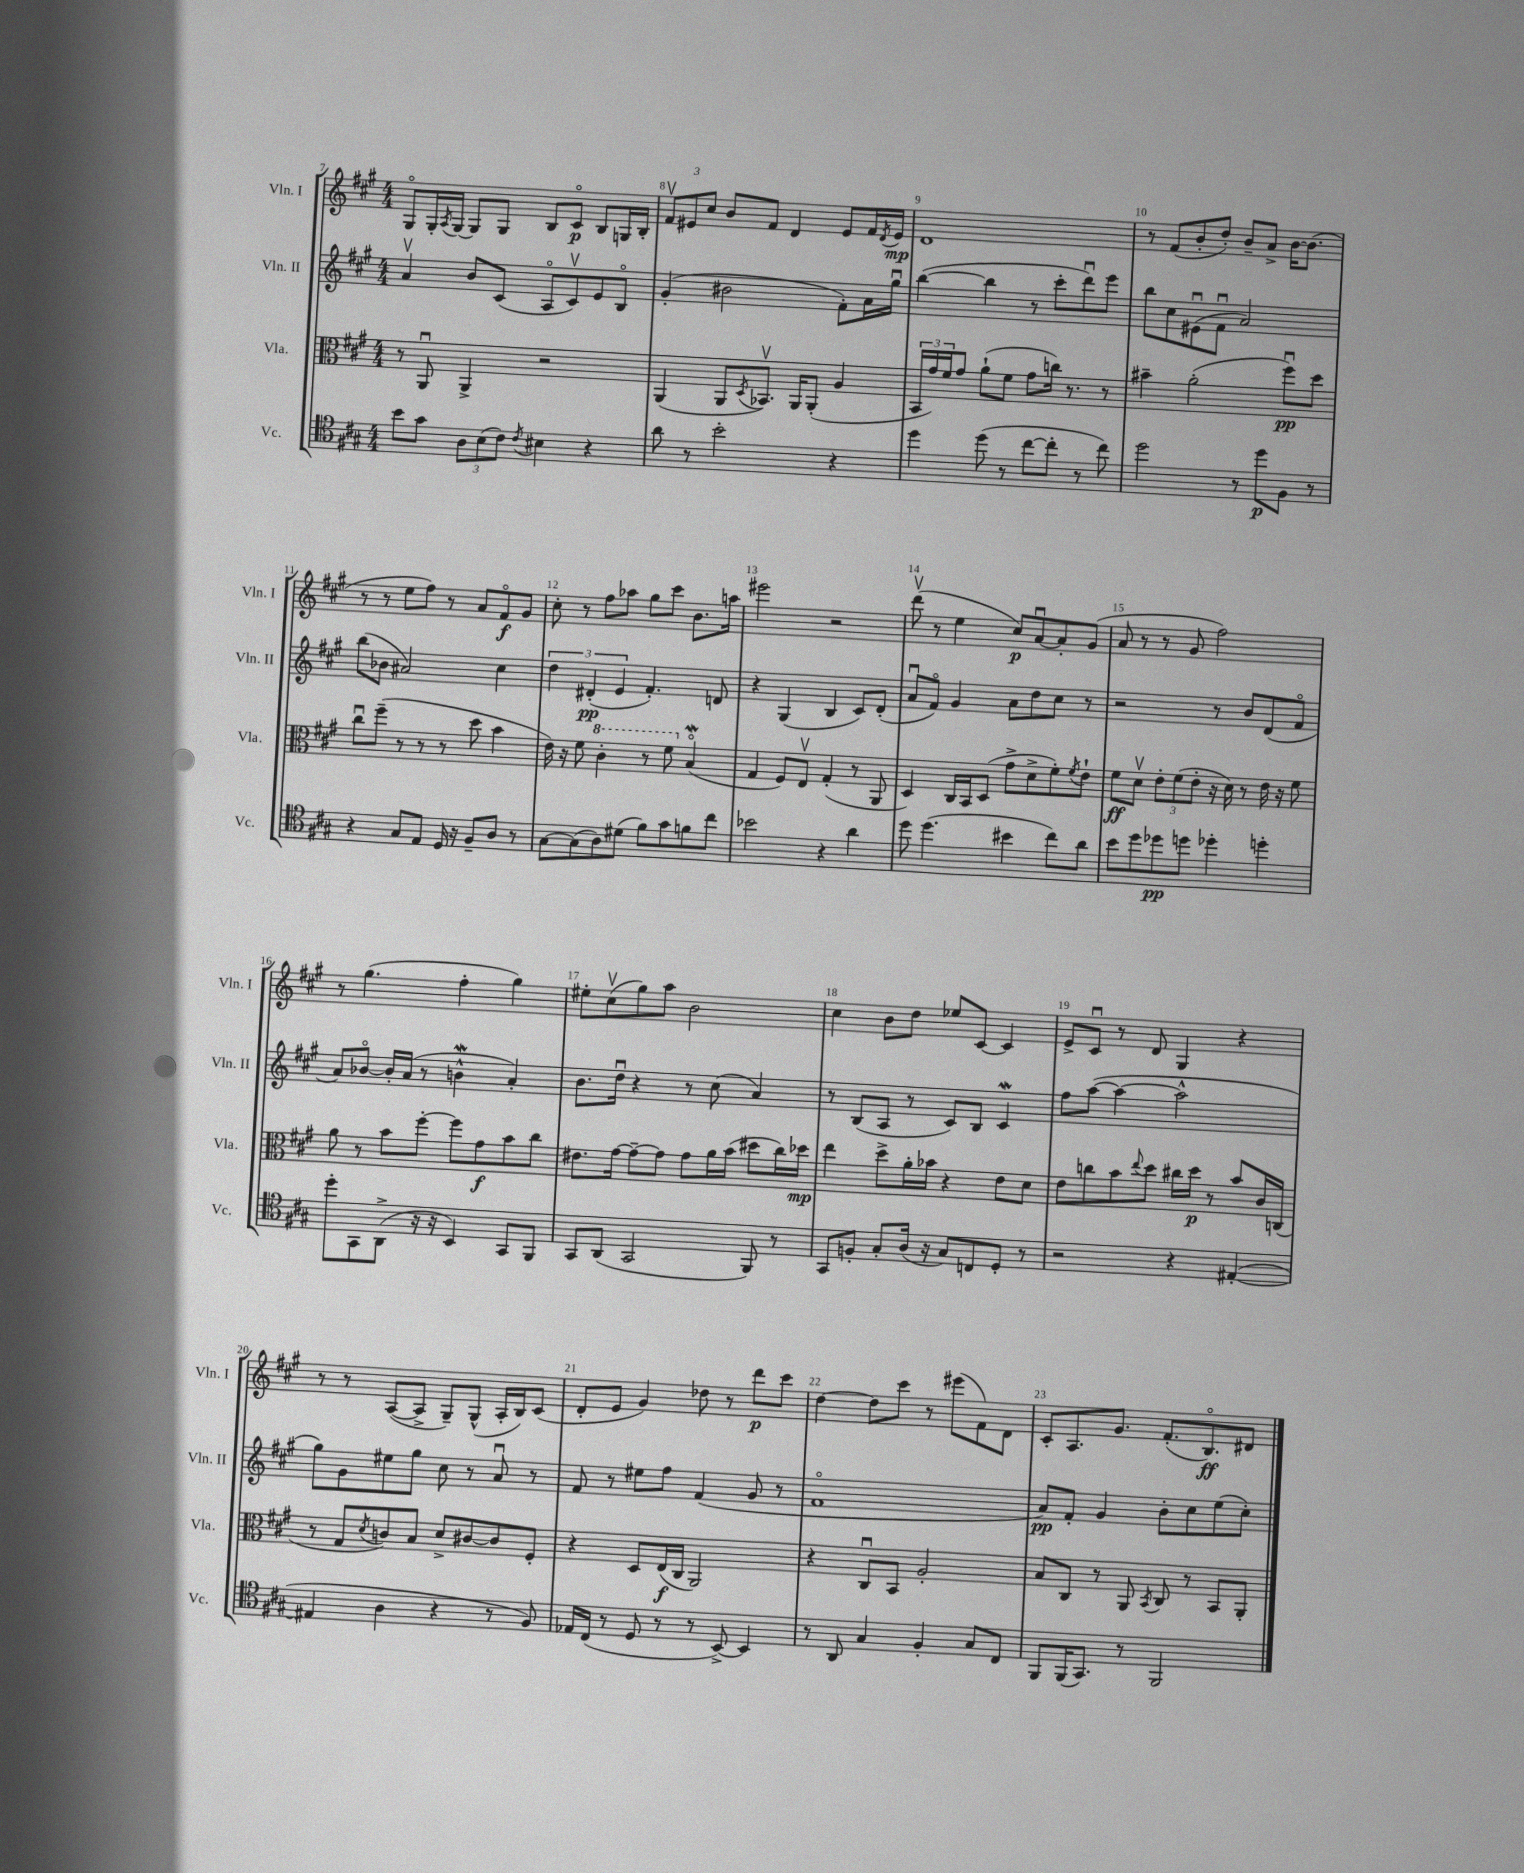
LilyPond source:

<<
\new StaffGroup <<
\new Staff = "s0" \with { instrumentName = "Vln. I" shortInstrumentName = "Vln. I" } {
    \clef treble \key a \major \numericTimeSignature \time 4/4
    gis8\flageolet gis16-. \acciaccatura { a8 } gis16~ gis8 gis8 b8 cis'8\flageolet\p b8 g16 b16-. |
    \tuplet 3/2 { fis'8\upbow eis'8 cis''8 } b'8 fis'8 d'4 eis'8 fis'16 \acciaccatura { d'8 } eis'16\mp |
    d'1 |
    r8 fis'8( b'8-. d''8-.) b'8-- a'8-> b'16~ b'8.( |
    r8 r8 e''8 fis''8) r8 a'8 fis'8\flageolet\f gis'8 |
    cis''8-. r8 fis''8 aes''8 gis''8 cis'''8 b'8. a''16 |
    eis'''2 r2 |
    d'''8\upbow( r8 e''4 cis''8\p) a'8~\downbow a'8-. gis'8( |
    a'8 r8 r8 gis'8 fis''2) |
    r8 gis''4.( fis''4-. gis''4) |
    eis''8-. cis''8\upbow( gis''8) a''8 b'2 |
    cis''4 b'8 d''8 ees''8 cis'8~ cis'4 |
    e'8-> cis'8\downbow r8 d'8 gis4 r4 |
    r8 r8 a8~( a8-> gis8--) gis8-^( a16-. b16) cis'8( |
    d'8-. e'8 gis'4) des''8 r8 d'''8\p cis'''8 |
    d''4~ d''8 cis'''8 r8 eis'''8( fis'8) d'8 |
    cis'8-. a8. gis'8. fis'8.-.( b8.\flageolet\ff) dis'8 \bar "|." |
}
\new Staff = "s1" \with { instrumentName = "Vln. II" shortInstrumentName = "Vln. II" } {
    \clef treble \key a \major \numericTimeSignature \time 4/4
    a'4\upbow b'8 cis'8( a8\flageolet cis'8\upbow) e'8 b8\flageolet |
    gis'4-.( bis'2 fis'8-.) a'16 gis''16\downbow |
    b''4~( b''4 r8 cis'''8-. d'''8\downbow) e'''8 |
    b''8 cis''8 eis'8\downbow( fis'8\downbow a'2) |
    b''8( bes'8 ais'2) cis''4 |
    \tuplet 3/2 { d''4 dis'4-.\pp( e'4 } fis'4.-.) d'8 |
    r4 gis4( b4 cis'8) d'8-.( |
    a'8\downbow fis'8\flageolet) gis'4 a'8 d''8 cis''8 r8 |
    r2 r8 b'8 d'8( fis'8\flageolet |
    a'8) bes'8~\flageolet bes'16-. a'16( r8 b'4-^\mordent a'4-.) |
    b'8. d''16\downbow r4 r8 cis''8( a'4) |
    r8 b8( a8 r8 cis'8) b8 cis'4\mordent |
    fis''8 a''8~( a''4~ a''2-^ |
    gis''8) gis'8 eis''8 gis''8 cis''8 r8 a'8\downbow r8 |
    fis'8 r8 eis''8 fis''8 fis'4( gis'8 r8 |
    fis'1\flageolet |
    a'8\pp) fis'8-. gis'4 b'8-. cis''8 e''8( cis''8-.) \bar "|." |
}
\new Staff = "s2" \with { instrumentName = "Vla." shortInstrumentName = "Vla." } {
    \clef alto \key a \major \numericTimeSignature \time 4/4
    r8 a,8\downbow a,4-> r2 |
    a,4( a,8 \acciaccatura { d8 } bes,8.\upbow) a,16 a,8-.( a4 |
    \tuplet 3/2 { b,16 gis'16) fis'16 } gis'8 a'8-!( fis'8 gis'8 c''16) r8. r8 |
    bis'4-- a'2-.( fis''8\downbow\pp) d''8 |
    cis''8\downbow fis''8--( r8 r8 r8 d''8 b'4 |
    e'16) r16 fis'8 \ottava #1 cis''4-. r8 fis''8 \ottava #0 b4\flageolet\mordent( |
    gis4 fis8) e8\upbow gis4-.( r8 a,8 |
    d4) cis16 b,16 d8( gis'8-> d'8-> fis'8-.) \acciaccatura { fis'8 } e'8-! |
    fis'8\ff d'8\upbow \tuplet 3/2 { e'8-. fis'8( e'8-. } r16 d'16) r8 e'16 r16 fis'8 |
    a'8 r8 b'8 fis''8~-. fis''8 gis'8\f b'8 cis''8 |
    eis'8. gis'16~ gis'8~-- gis'8 gis'8 a'16 b'16( dis''8 cis''16) des''16\mp |
    e''4 d''8-> a'16-. bes'16 r4 e'8 d'8 |
    e'8 c''8 b'8 \appoggiatura { e''8 } d''8 cis''16 d''16\p r8 b'8 cis'16 c16( |
    r8 gis8 \acciaccatura { d'8 } c'8) b8 d'8-> cis'8~ cis'8 fis8-. |
    r4 d8 e16\f( cis16 a,2) |
    r4 cis8\downbow b,8 a2-. |
    b8 cis8 r8 a,8 \acciaccatura { b,8 } cis8 r8 b,8 a,8-. \bar "|." |
}
\new Staff = "s3" \with { instrumentName = "Vc." shortInstrumentName = "Vc." } {
    \clef tenor \key a \major \numericTimeSignature \time 4/4
    b'8 gis'8 \tuplet 3/2 { a8 b8( cis'8) } \acciaccatura { cis'8 } bis4 r4 |
    a'8 r8 b'2-. r4 |
    d''4 d''8( r8 cis''8~ cis''8-. r8 cis''8) |
    d''2 r8 d''8\p fis8 r8 |
    r4 gis8 e8 d16 r16 fis8-- a8 r8 |
    gis8~ gis8( a8) dis'8( fis'8) gis'8 f'8 cis''8 |
    bes'2 r4 a'4 |
    d''8 d''4.( bis'4 cis''8) a'8 |
    b'8 d''8 des''8\pp d''8 des''4-. d''4-. |
    d''8-. gis,8 a,8->( r16 r16 b,4) gis,8 fis,8 |
    gis,8 a,8( gis,2 fis,8) r8 |
    gis,8 f8-. gis8-. a16( r16 gis8) c8 d8-. r8 |
    r2 r4 eis4~-.( |
    eis4 a4 r4 r8 fis8) |
    ees16 cis16( r8 d8 r8 r8 b,8~->) b,4 |
    r8 a,8 gis4 fis4-. gis8 cis8 |
    fis,8 fis,16( gis,8.) r8 fis,2 \bar "|." |
}
>>
>>
\layout { \context { \Score currentBarNumber = #7 \override BarNumber.break-visibility = ##(#f #t #t) barNumberVisibility = #all-bar-numbers-visible } }
